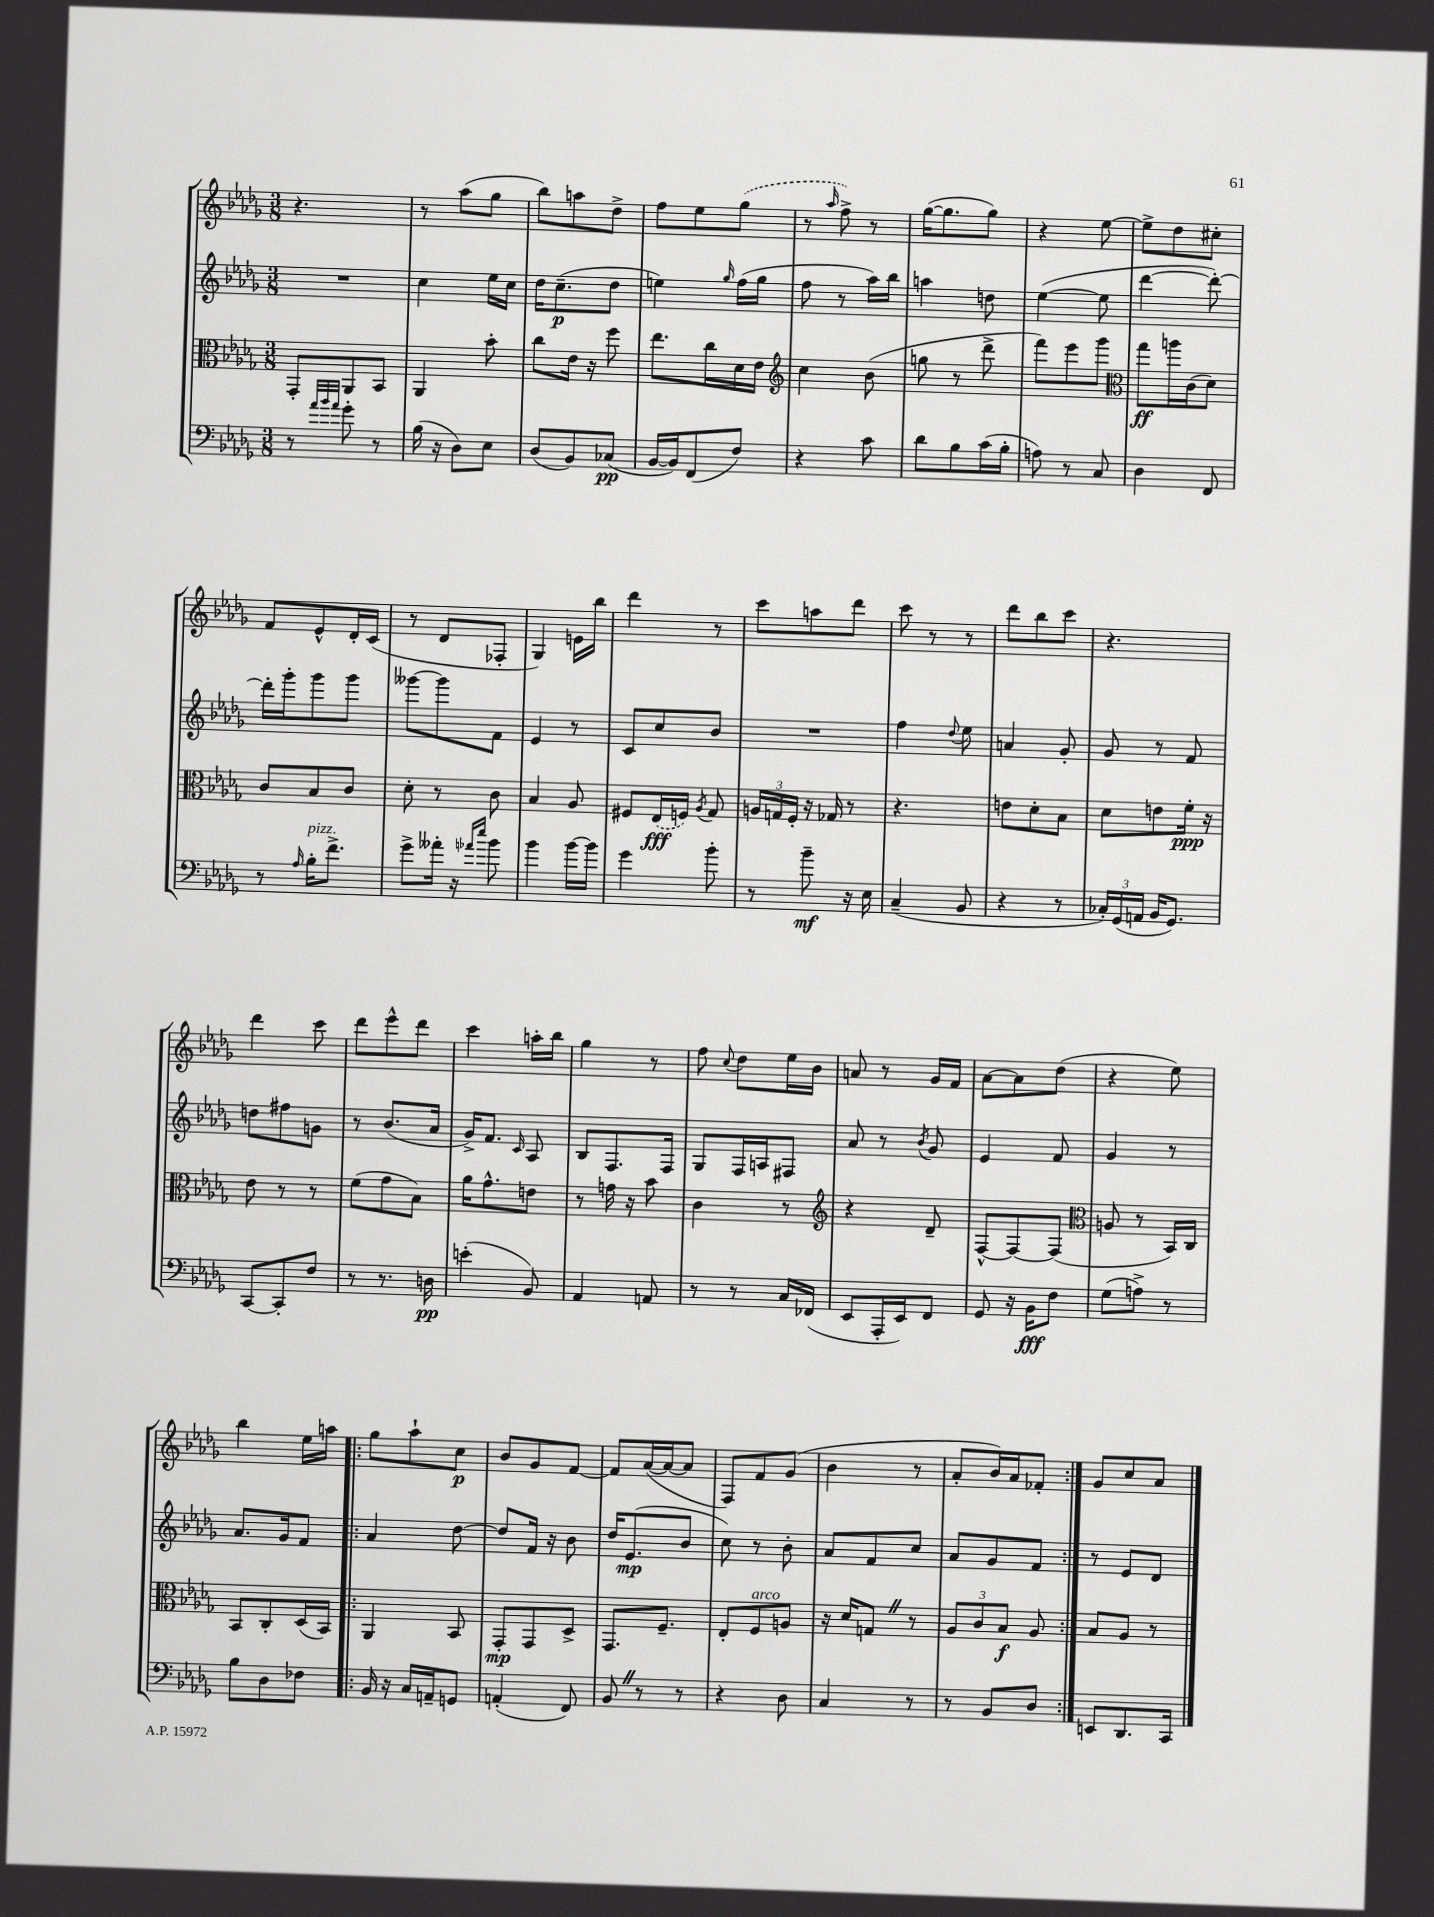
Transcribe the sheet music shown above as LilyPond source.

<<
\new StaffGroup <<
\new Staff = "s0" {
    \clef treble \key des \major \numericTimeSignature \time 3/8
    \autoBeamOff r4. |
    r8 aes''8[( ges''8] |
    bes''8[) a''8 des''8]-> |
    f''8[ ees''8 \once \slurDashed ges''8]( |
    r8 \grace { aes''16 } f''8->) r8 |
    ges''16[~( ges''8. ges''8]) |
    r4 ees''8~ |
    ees''8[-> des''8 cis''8]-. |
    f'8[ ees'8-^ des'16-. c'16]( |
    r8 des'8[ fes8]-. |
    ges4) e'16[ bes''16] |
    des'''4 r8 |
    c'''8[ a''8 des'''8] |
    c'''8 r8 r8 |
    des'''8[ bes''8 c'''8] |
    r4. |
    des'''4 c'''8 |
    des'''8[ ees'''8-^ des'''8] |
    c'''4 a''16[-. bes''16] |
    ges''4 r8 |
    f''8 \appoggiatura { c''8 } des''8[ ees''16 bes'16] |
    a'8 r8 ges'16[ f'16] |
    aes'8[~ aes'8 des''8]( |
    r4 ees''8) |
    bes''4 ees''16[ a''16] |
    \repeat volta 2 { ges''8[ aes''8-! c''8]\p |
    bes'8[ ges'8 f'8]~ |
    f'8[ aes'16~( aes'16~ aes'8] |
    f8[) f'8 ges'8]( |
    bes'4 r8 |
    aes'8[-. bes'16) aes'16 fes'8]-. | }
    ges'8[ c''8 aes'8] \bar "|." |
}
\new Staff = "s1" {
    \clef treble \key des \major \numericTimeSignature \time 3/8
    \autoBeamOff R4. |
    c''4 ees''16[ c''16] |
    des''16[ c''8.--\p( des''8] |
    e''4) \grace { ges''16 } f''16[( ges''16] |
    f''8 r8 aes''16[) bes''16] |
    a''4 d''8 |
    ees''4~( ees''8 |
    des'''4~ des'''8~-.) |
    des'''16[-. ges'''16-. ges'''8 ges'''8] |
    geses'''8[~ geses'''8 f'8] |
    ees'4 r8 |
    c'8[ c''8 bes'8] |
    R4. |
    f''4 \appoggiatura { des''8 } ees''8 |
    a'4 ges'8-. |
    ges'8 r8 f'8 |
    d''8[ fis''8 g'8] |
    r8 bes'8.[( aes'16] |
    ges'16[->) f'8.] \grace { c'16 } aes8 |
    bes8[ f8. f16] |
    ges8[ f16 a16 fis8] |
    aes'8 r8 \acciaccatura { bes'8 } ges'8 |
    ees'4 f'8 |
    ges'4 r8 |
    aes'8.[ ges'16 f'8] |
    \repeat volta 2 { aes'4 des''8~ |
    des''8[ f'16] r16 bes'8 |
    des''16[ ees'8.\mp( bes'8] |
    c''8) r8 bes'8-. |
    aes'8[ f'8 c''8] |
    aes'8[ ges'8 f'8] | }
    r8 ees'8[ des'8] \bar "|." |
}
\new Staff = "s2" {
    \clef alto \key des \major \numericTimeSignature \time 3/8
    \autoBeamOff ges,8[-. aes,8 bes,8] |
    aes,4 bes'8-. |
    c''8[ ees'16] r16 f''8 |
    ees''8.[ c''16 des'16 ees'16] |
    \clef treble c''4 bes'8( |
    g''8 r8 des'''8-> |
    f'''8[) ees'''8 ges'''8] |
    \clef alto ges''8[\ff a''16 c'16( des'8]) |
    c'8[ bes8 c'8] |
    des'8-. r8 c'8 |
    bes4 aes8 |
    fis8[ \once \slurDashed ees16\fff( f16]) \acciaccatura { aes8 } ges8 |
    \tuplet 3/2 { a16[ g16 f16]-. } r16 ges16 r8 |
    r4. |
    e'8[ des'8-. bes8] |
    des'8[ e'8 f'16]-.\ppp r16 |
    ees'8 r8 r8 |
    f'8[( ges'8 bes8]) |
    aes'16[ ges'8.-^ e'8] |
    r8 g'16 r16 bes'8 |
    c'4 r8 |
    \clef treble r4 des'8-- |
    f8[~-^ f8~ f8]( |
    \clef alto a8 r8 bes,16[) c16] |
    bes,8[ c8-. des16( bes,16]) |
    \repeat volta 2 { aes,4 bes,8 |
    ges,8[-.\mp ges,8 des8]-> |
    ges,8.[ f8.]-- |
    ees8[-. f8^\markup { \italic "arco" } a8] |
    r16 des'16[ g8] \once \override BreathingSign.text = \markup { \musicglyph "scripts.caesura.straight" } \breathe r8 |
    \tuplet 3/2 { aes8[ c'8 bes8]\f } aes8 | }
    bes8[ aes8] r8 \bar "|." |
}
\new Staff = "s3" {
    \clef bass \key des \major \numericTimeSignature \time 3/8
    \autoBeamOff r8 \grace { aes'32[ bes'32 aes'32] } ges'8-. r8 |
    bes16( r16 des8[) ees8] |
    des8[( bes,8) ces8]\pp( |
    bes,16[~ bes,16) f,8( f8]) |
    r4 c'8 |
    des'8[ bes8 c'16( bes16]-. |
    a8) r8 c8 |
    des4 f,8 |
    r8 \grace { aes16 } bes16[-.^\markup { \italic "pizz." } f'8.]-> |
    ges'8[-> aeses'16]-. r16 \grace { aes'16[ ees''16] } bes'8 |
    bes'4 bes'16[~ bes'16] |
    ges'4 bes'8-. |
    r8 bes'8--\mf r16 ees16 |
    c4--( bes,8 |
    r4 r8 |
    \tuplet 3/2 { ces16[-.) ges,16( a,16] } bes,16[ ges,8.]) |
    c,8[~ c,8-. f8] |
    r8 r8. d16\pp |
    e'4-.( bes,8) |
    aes,4 a,8 |
    r8 r8 c16[ fes,16]( |
    ees,8[ aes,,16-. ees,16) f,8] |
    ges,8 r16 bes,16[\fff f8] |
    ges8[( a8]->) r8 |
    bes8[ des8 fes8] |
    \repeat volta 2 { bes,16 r16 c16[ a,16-- g,8] |
    a,4-.( f,8) |
    bes,8 \once \override BreathingSign.text = \markup { \musicglyph "scripts.caesura.straight" } \breathe r8 r8 |
    r4 des8 |
    c4 r8 |
    r8 bes,8[ des8] | }
    e,8[ des,8. c,16] \bar "|." |
}
>>
>>
\layout { \context { \Score \remove "Bar_number_engraver" } }
